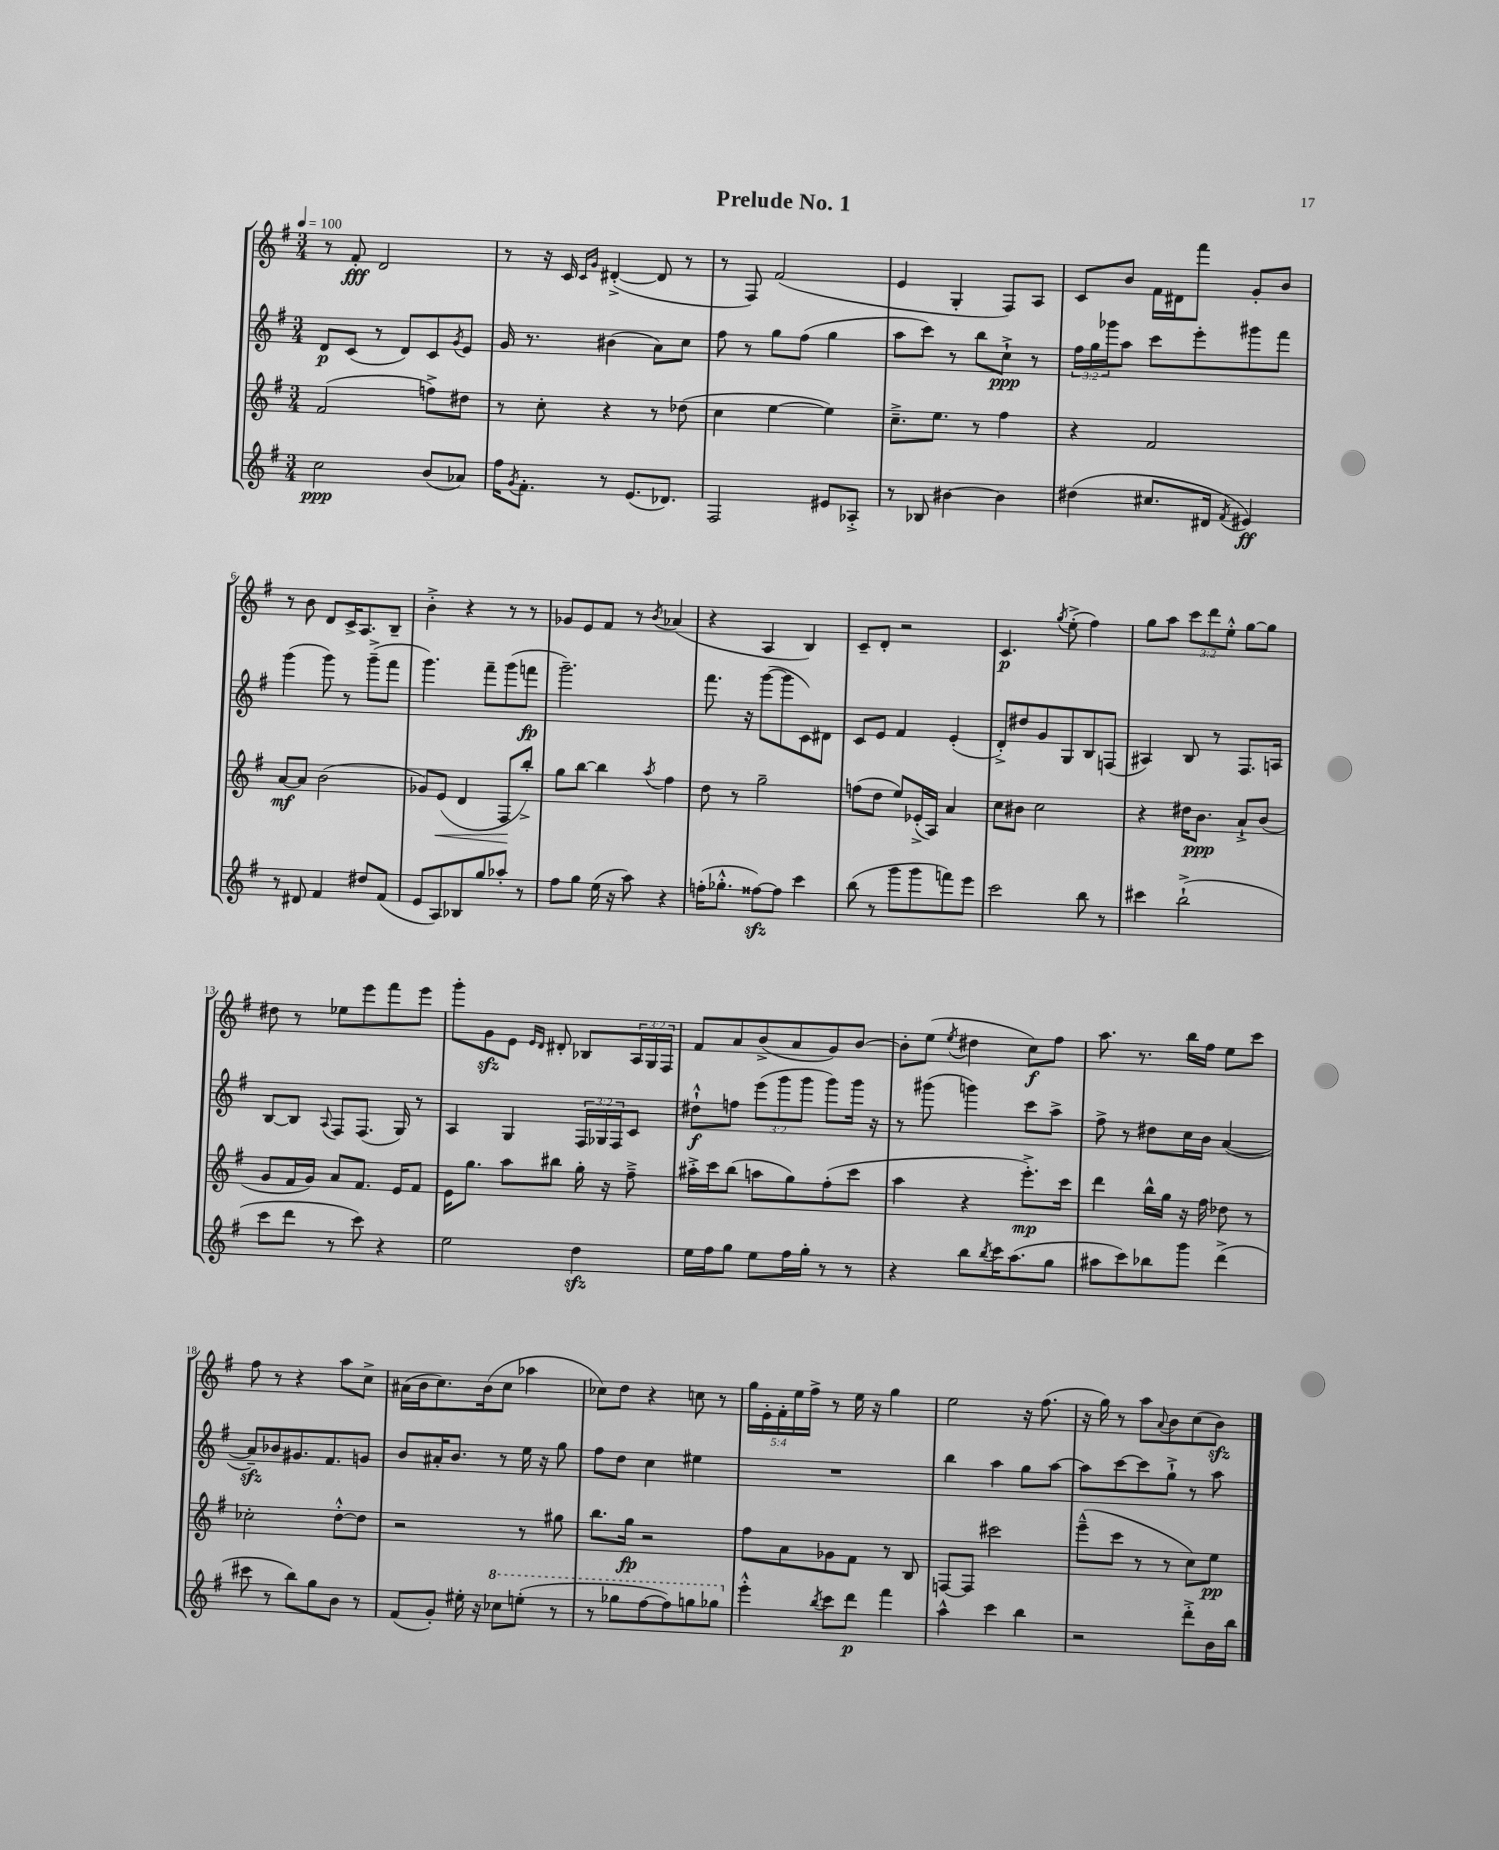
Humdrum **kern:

**kern	**kern	**kern	**kern
*staff4	*staff3	*staff2	*staff1
*clefG2	*clefG2	*clefG2	*clefG2
*k[f#]	*k[f#]	*k[f#]	*k[f#]
*M3/4	*M3/4	*M3/4	*M3/4
*MM100	*MM100	*MM100	*MM100
2cc	(2f#	8d	8r
.	.	(8c	8f#'
.	.	8r	2d
.	.	8d)	.
(8b	8ff^)	8c	.
.	.	8qg	.
8a-)	8dd#	8e	.
=	=	=	=
16ff#	8r	16g	8r
8qg	.	.	.
8.f#'	.	8.r	.
.	8cc'	.	16r
.	.	.	16c
.	.	.	16qqc
.	.	.	16qqg
8r	4r	(4b#	([4d#'^
(8.e	.	.	.
.	8r	8a)	8d#]
8.d-)	.	.	.
.	(8dd-	8cc	8r
=	=	=	=
2F#	4cc	8ff#	8r
.	.	8r	8F#)
.	[4ee	8gg	(2f#
.	.	(8ff#	.
8e#	4ee])	4gg	.
8A-'^	.	.	.
=	=	=	=
8r	8.cc~^	8aa	4e
8B-	.	8ccc)	.
.	8.ee	.	.
[4b#	.	8r	4G'
.	8r	8bb	.
4b#]	4ff#	8cc`^	8F#)
.	.	8r	8A
=	=	=	=
(4dd#	4r	24ff#	8c
.	.	24gg	.
.	.	24ggg-	.
.	.	8aa	8b
8.cc#	2f#	8ccc	16f#
.	.	.	16d#
.	.	8eee'	8fff#
16d#	.	.	.
8qf#	.	.	.
4e#)	.	8ggg#	8g'
.	.	8fff#	8b
=	=	=	=
8r	[8a	(4ggg	8r
8d#	8a]	.	8b
4f#	(2b	8ggg)	8d
.	.	8r	16c^
.	.	.	8.A
8dd#	.	(8ggg~^	.
(8f#	.	8fff#	8B~
=	=	=	=
8e	8g-)	4.ggg)	4b'^
8A)	(8e	.	.
8B-	4d	.	4r
8gg	.	8fff#~	.
8aa-'	8F#	(8ggg	8r
8r	8bb'^)	8fff	8r
=	=	=	=
8ff#	8gg	2.ggg~)	8g-
8gg	[8bb	.	8e
(16ee	4bb]	.	8f#
16r	.	.	.
8aa)	.	.	8r
.	8qaa	.	8qb
4r	4ff#	.	(4a-
=	=	=	=
(16ff'	8dd	8.fff#	4r
8.gg-'^^	.	.	.
.	8r	.	.
.	.	16r	.
[8ff##)	2gg~	([8ggg	4A
8ff##]	.	8ggg]	.
4ccc	.	8c)	4B)
.	.	8d#	.
=	=	=	=
(8bb	(8ff	8c	8c~
8r	8dd	8e	8d'
8ggg	8ee)	4f#	2r
8ggg	(16e-'^	.	.
.	16A)	.	.
8fff)	4a	(4e'	.
8eee	.	.	.
=	=	=	=
2ccc	8cc	8d'^)	4.c
.	8b#	8dd#	.
.	2cc	8g	.
.	.	.	8qgg
.	.	8G	(8ee'^
8bb	.	8B	4ff#)
8r	.	(8F	.
=	=	=	=
4ccc#	4r	4A#)	8gg
.	.	.	8aa
(2bb`^	16dd#	8B	12ccc
.	8.b	.	.
.	.	.	12ddd
.	.	8r	.
.	.	.	12ee'^^
.	8a`^	8.F#	[8gg
.	(8b	.	8gg]
.	.	16A	.
=	=	=	=
8ccc	8g	[8B	8dd#
8ddd	16f#	8B]	8r
.	16g)	.	.
.	.	8qqA	.
8r	8a	8F#	8ee-
8ccc)	8.f#	(8.F#	8eee
4r	.	.	8fff#
.	16e	16G)	.
.	8f#	8r	8eee
=	=	=	=
2ee	16e	4A	8ggg'
.	8.gg	.	.
.	.	.	8g
.	8aa	4G	8e
.	.	.	16qqe
.	.	.	16qqd
.	8bb#	.	8d#'
4dd	16gg'	24F#	8B-
.	.	24G-	.
.	16r	.	.
.	.	24F#	.
.	8ff#~^	8c	24A
.	.	.	24G
.	.	.	24F#
=	=	=	=
16ee	16aa#'^	8dd#`^^	8f#
16ff#	16ccc	.	.
8gg	(8bb	8ff	8a
8ee	8aa	(12eee	(8b^
.	.	12ggg	.
16ff#	8gg)	.	8a
.	.	12ggg	.
16gg'	.	.	.
8r	(8ff#'	8ggg)	8g)
8r	8ccc	16ggg	[8b
.	.	16r	.
=	=	=	=
4r	4aa	8r	8b']
.	.	(8ggg#	(8ee
.	.	.	8qee
8bb	4r	4ggg)	4dd#
8qbb	.	.	.
16ccc	.	.	.
(8.aa	.	.	.
.	8.eee'^)	8ccc	8cc)
8gg	.	8aa^	8ff#
.	16ccc	.	.
=	=	=	=
8aa#	4ddd	8ff#^	8.aa
8ccc)	.	8r	.
.	.	.	8.r
8bb-	16bb^^	8dd#	.
.	16gg	.	.
8ggg	16r	16cc	16bb
.	16ff#	16b	16ff#
(4ddd^	8dd-	([4a	8ee
.	8r	.	8ccc
=	=	=	=
8ccc#	2cc-'	8a~])	8ff#
8r	.	8b-	8r
8bb)	.	8.g#	4r
8gg	.	.	.
.	.	8.f#	.
8b	[8dd'^^	.	8aa
8r	8dd]	8g	8cc^
=	=	=	=
(8f#	2r	8b	(16a#
.	.	.	16b
8g')	.	16a#'	8.cc)
.	.	8.b	.
16ee#'	.	.	.
16r	.	.	(16b
8ccc-	.	8r	8cc
(8eee'	8r	16ee	4aa-
.	.	16r	.
8r	8gg#	8gg	.
=	=	=	=
8r	8.bb	8ff#	8cc-)
8ggg-	.	8dd	8dd
.	16gg	.	.
[8fff#	2r	4cc	4r
8fff#])	.	.	.
8ggg	.	4ee#	8cc
8ggg-	.	.	8r
=	=	=	=
4eee'^^	8ff#	2.r	20gg
.	.	.	20e'
.	.	.	20f#'
.	8a	.	.
.	.	.	20ee
.	.	.	20ff#^
8qbb	.	.	.
8ccc	8g-	.	8r
8ddd	8f#	.	16ee
.	.	.	16r
4fff#	8r	.	4gg
.	8B	.	.
=	=	=	=
4aa^^	[8F	4bb	2ee
.	8F]	.	.
4ccc	2ccc#	4aa	.
4bb	.	8gg	16r
.	.	.	(8.ff#
.	.	[8aa	.
=	=	=	=
2r	(8eee~^^	8aa]	16r
.	.	.	16gg)
.	8ccc	[8ccc	8r
.	8r	8ccc]	8aa
.	.	.	8qqa
.	8r	8gg`^	8b
8ddd'^	8cc)	8r	(8cc
16b	8ee	8aa	8b)
16bb	.	.	.
==	==	==	==
*-	*-	*-	*-
